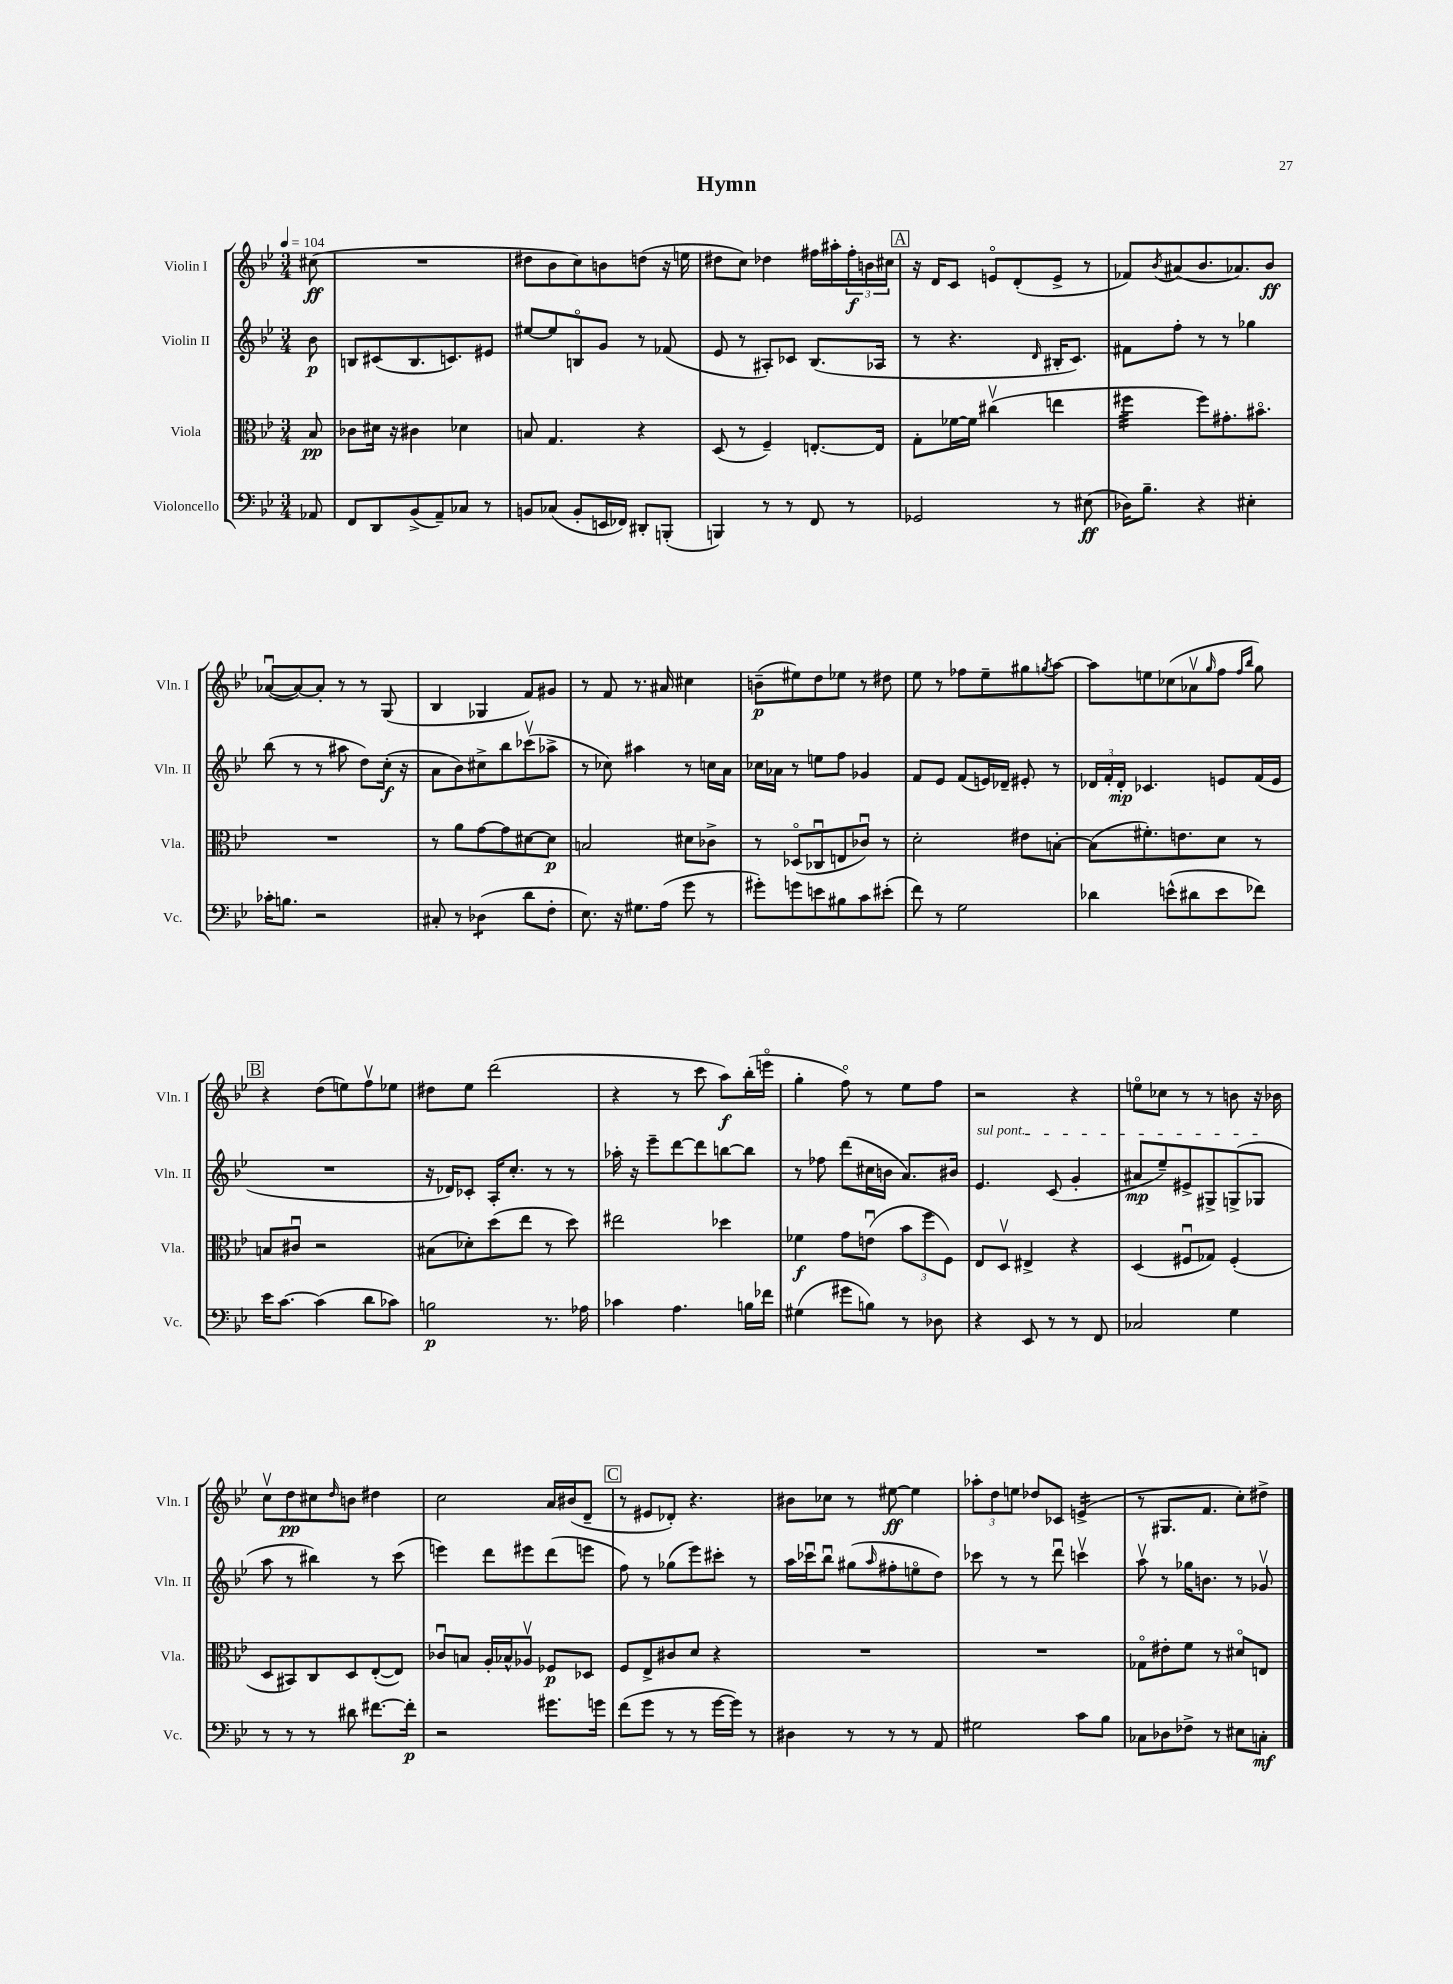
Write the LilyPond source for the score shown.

\header { title = "Hymn" }
<<
\new StaffGroup <<
\new Staff = "s0" \with { instrumentName = "Violin I" shortInstrumentName = "Vln. I" } {
    \clef treble \key bes \major \numericTimeSignature \time 3/4 \partial 8 \tempo 4 = 104
    cis''8\ff( |
    R2. |
    dis''8 bes'8 c''8) b'8 d''8( r16 e''16 |
    dis''8 c''8) des''4 fis''16 ais''16-. \tuplet 3/2 { fis''16-.\f b'16 cis''16 } |
    \mark \markup { \box "A" } r16 d'16 c'8 e'8\flageolet d'8-.( e'8-> r8 |
    fes'8) \acciaccatura { bes'8 } ais'8( bes'8. aes'8.) bes'8\ff |
    aes'8~\downbow( aes'8~) aes'8-. r8 r8 g8( |
    bes4 ges4 f'8) gis'8 |
    r8 f'8 r8. ais'16 cis''4 |
    b'8--\p( eis''8) d''8 ees''8 r8 dis''8 |
    ees''8 r8 fes''8 ees''8-- gis''8 \acciaccatura { g''8 } a''8~ |
    a''8 e''8 ces''8( aes'8\upbow \grace { g''16 } f''8 \grace { f''16 bes''16 } g''8) |
    \mark \markup { \box "B" } r4 d''8( e''8) f''8\upbow ees''8 |
    dis''8 ees''8 d'''2( |
    r4 r8 c'''8 a''8\f) bes''16-.( e'''16\flageolet |
    g''4-. f''8\flageolet) r8 ees''8 f''8 |
    r2 r4 |
    e''8\flageolet ces''8 r8 r8 b'8 r16 bes'16 |
    c''8\upbow d''8\pp cis''8 \grace { d''16 } b'8 dis''4 |
    c''2 a'16 bis'16( d'8-- |
    \mark \markup { \box "C" } r8 eis'8 des'8-.) r4. |
    bis'8 ces''8 r8 eis''8~\ff eis''4 |
    \tuplet 3/2 { aes''8-. d''8 e''8 } des''8 ces'8 e'4:16->( |
    r8 gis8. f'8. c''8-.) dis''8-> \bar "|." |
}
\new Staff = "s1" \with { instrumentName = "Violin II" shortInstrumentName = "Vln. II" } {
    \clef treble \key bes \major \numericTimeSignature \time 3/4 \partial 8
    bes'8\p |
    b8 cis'8( b8. c'8.) eis'8 |
    eis''8~ eis''8 b8\flageolet g'8 r8 fes'8( |
    ees'8 r8 ais8-.) ces'8 bes8.( aes16 |
    \mark \markup { \box "A" } r8 r4. \grace { d'16 } bis16-. c'8.) |
    fis'8 f''8-. r8 r8 ges''4 |
    bes''8( r8 r8 ais''8 d''8) c''16-.\f( r16 |
    a'8 bes'8) cis''8-> bes''8 ces'''8\upbow( aes''8-> |
    r8 ces''8) ais''4 r8 c''16 a'16 |
    ces''16 aes'16 r8 e''8 f''8 ges'4 |
    f'8 ees'8 f'8( e'16) des'16-- eis'8-. r8 |
    \tuplet 3/2 { des'16 f'16-. des'16-.\mp } ces'4. e'8 f'16( e'16 |
    \mark \markup { \box "B" } R2. |
    r16 des'16) ces'8-. a16-. c''8.-. r8 r8 |
    aes''16-. r16 ees'''8-- d'''8~ d'''8 b''8~ b''8 |
    r8 fes''8 d'''8( cis''16 b'16 a'8.) bis'16 |
    \once \override TextSpanner.bound-details.left.text = \markup { \italic "sul pont." } ees'4.\startTextSpan c'8( g'4-. |
    ais'8\mp ees''8--) eis'8-> gis8-> g8->( ges8\stopTextSpan |
    a''8 r8 bis''4) r8 c'''8( |
    e'''4) d'''8 eis'''8 d'''8( e'''8 |
    \mark \markup { \box "C" } f''8) r8 ges''8( ees'''8) cis'''8-. r8 |
    a''16 ces'''16\downbow bes''8\downbow gis''8( \grace { a''16 } fis''8-. e''8\flageolet d''8) |
    ces'''8 r8 r8 d'''8\downbow c'''4\upbow |
    a''8\upbow r8 ges''16 b'8. r8 ges'8\upbow \bar "|." |
}
\new Staff = "s2" \with { instrumentName = "Viola" shortInstrumentName = "Vla." } {
    \clef alto \key bes \major \numericTimeSignature \time 3/4 \partial 8
    bes8\pp |
    ces'8 dis'16 r16 cis'4 des'4 |
    b8 g4. r4 |
    d8( r8 f4--) e8.~-. e16 |
    \mark \markup { \box "A" } g8-. fes'16~ fes'16 cis''4\upbow( e''4 |
    fis''4:32 fis''8) gis'8.-. bis'8.\flageolet |
    R2. |
    r8 a'8 g'8~ g'8 dis'8~ dis'8\p |
    b2 dis'8 ces'8-> |
    r8 des8\flageolet( ces8\downbow e8 ces'8\downbow) r8 |
    d'2-. eis'8 b8~-. |
    b8( fis'8.-.) e'8. d'8 r8 |
    \mark \markup { \box "B" } b8 cis'8\downbow r2 |
    bis8( des'8-.) d''8( ees''8 r8 d''8) |
    eis''2 des''4 |
    fes'4\f g'8 e'8\downbow( \tuplet 3/2 { bes'8 f''8 f8) } |
    ees8 d8\upbow eis4-> r4 |
    d4( fis8\downbow ges8) fis4-.( |
    d8 bis,8) c8 d8 ees8~-.( ees8) |
    ces'8\downbow b8 a16-. bes16-^ aes8\upbow fes8\p des8 |
    \mark \markup { \box "C" } f8 ees8-> cis'8 d'8 r4 |
    R2. |
    R2. |
    ges8\flageolet eis'8-. f'8 r8 dis'8\flageolet e8 \bar "|." |
}
\new Staff = "s3" \with { instrumentName = "Violoncello" shortInstrumentName = "Vc." } {
    \clef bass \key bes \major \numericTimeSignature \time 3/4 \partial 8
    aes,8 |
    f,8 d,8 bes,8->( a,8--) ces8 r8 |
    b,8 ces8( b,8-. e,16 fes,16) dis,8-. b,,8-.( |
    b,,4) r8 r8 f,8 r8 |
    \mark \markup { \box "A" } ges,2 r8 eis8\ff( |
    des16) bes8.-- r4 eis4-. |
    ces'16-. b8. r2 |
    cis8-. r8 des4:8( d'8 f8-. |
    ees8.) r16 gis8. a16( g'8 r8 |
    gis'8-.) g'8 e'8 bis8 c'8 eis'8-.( |
    f'8) r8 g2 |
    des'4 e'8-^( dis'8 e'8 fes'8) |
    \mark \markup { \box "B" } ees'16 c'8.~ c'4( d'8 ces'8) |
    b2\p r8. aes16 |
    ces'4 a4. b16 fes'16 |
    gis4( gis'8 b8) r8 des8 |
    r4 ees,8 r8 r8 f,8 |
    ces2 g4 |
    r8 r8 r8 dis'8 fis'8.~ fis'16-.\p |
    r2 gis'8. g'16 |
    \mark \markup { \box "C" } f'8( g'8 r8 r8 g'16~ g'16) r8 |
    dis4 r8 r8 r8 a,8 |
    gis2 c'8 bes8 |
    ces8 des8 fes8-> r8 eis8 c8-.\mf \bar "|." |
}
>>
>>
\layout { \context { \Score \remove "Bar_number_engraver" } }
